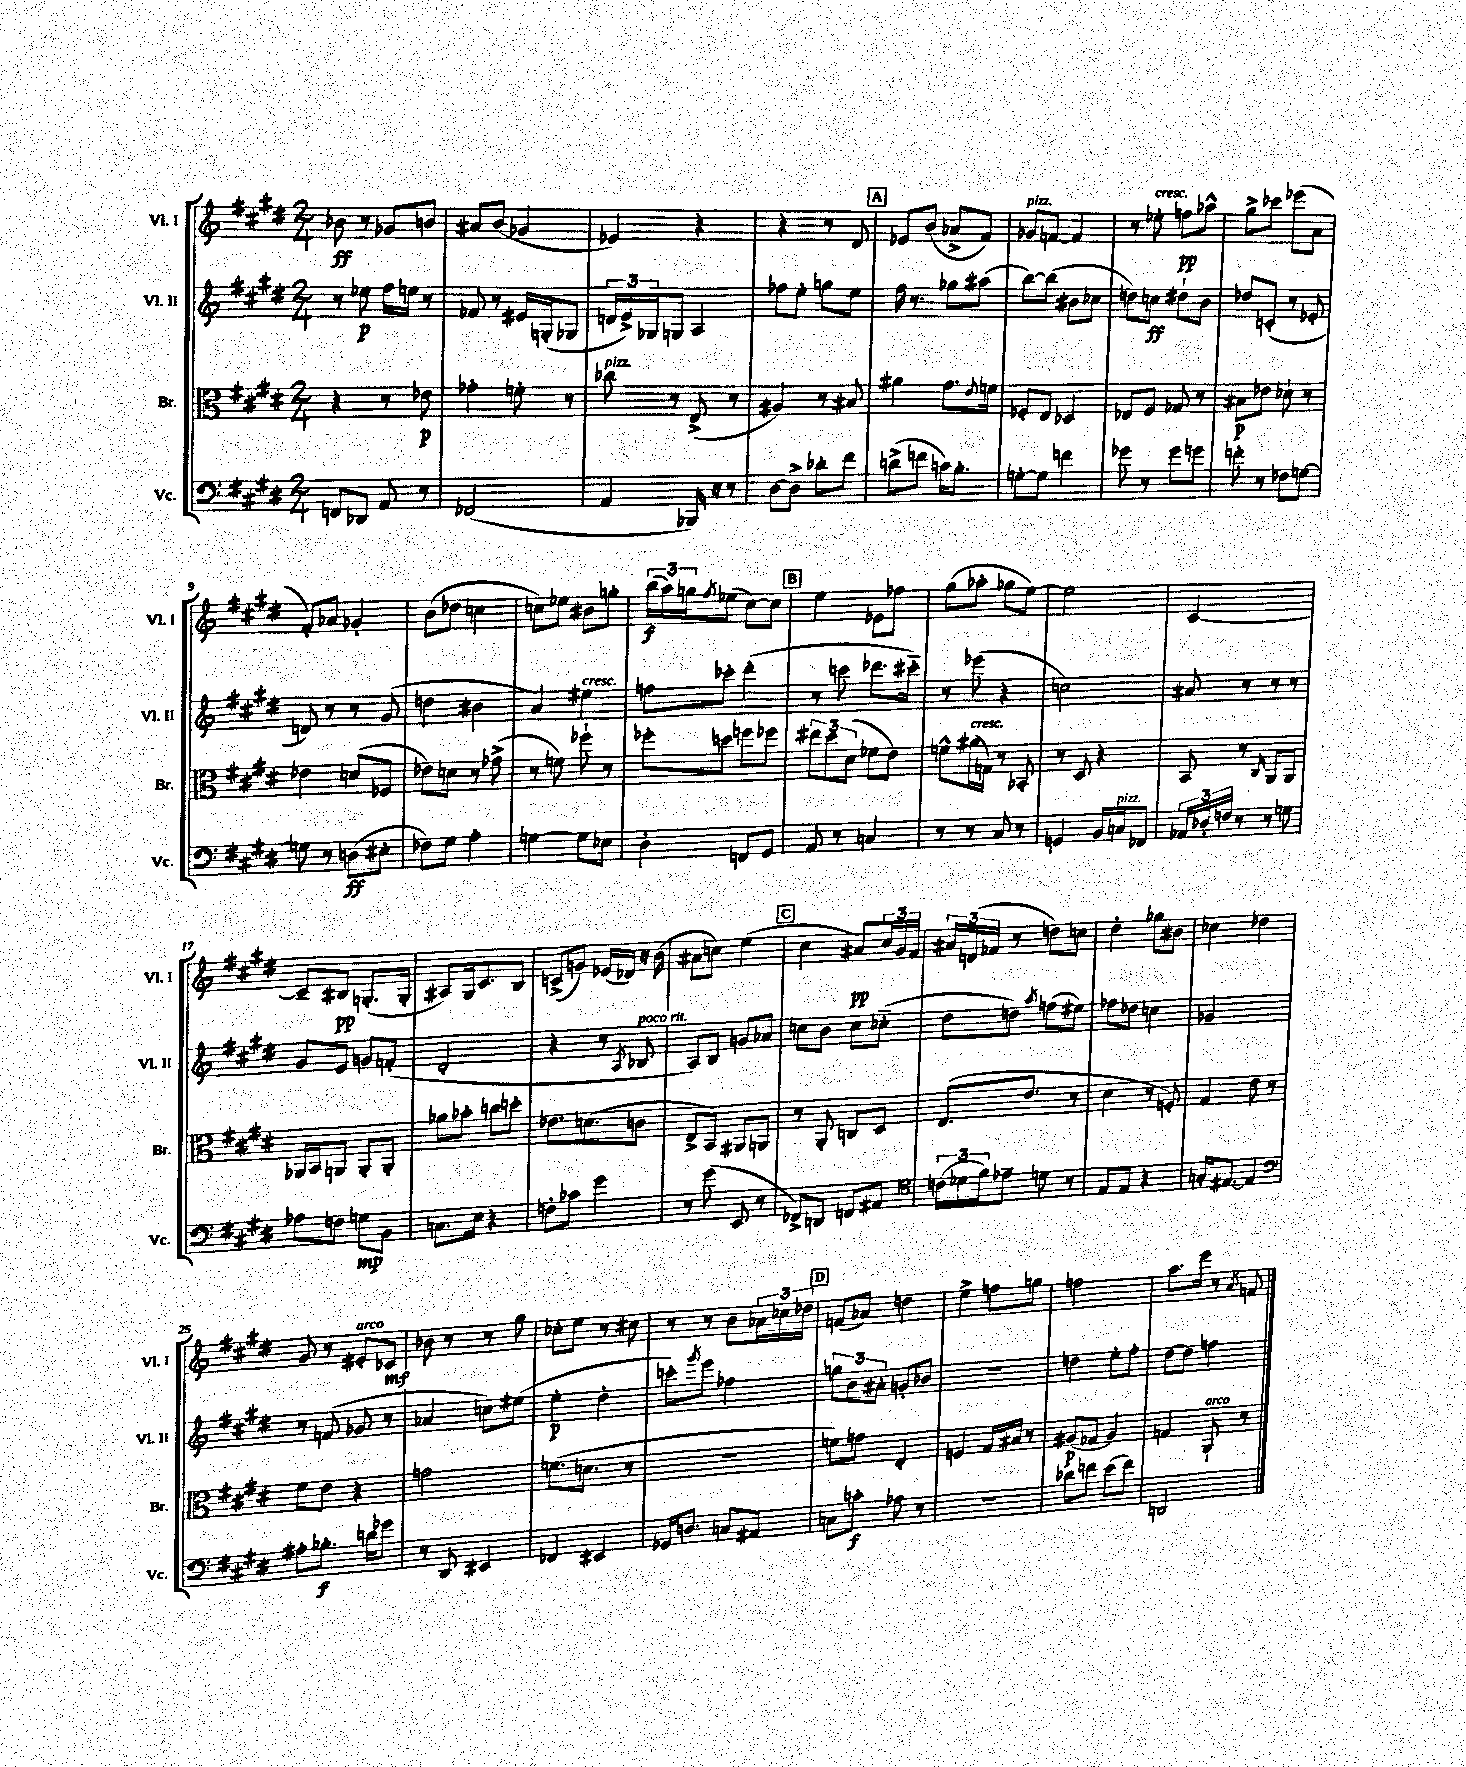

**kern	**dynam	**kern	**dynam	**kern	**dynam	**kern	**dynam
*part4	*part4	*part3	*part3	*part2	*part2	*part1	*part1
*staff4	*staff4	*staff3	*staff3	*staff2	*staff2	*staff1	*staff1
*I"Vc.	*	*I"Br.	*	*I"Vl. II	*	*I"Vl. I	*
*I'Vc.	*	*I'Br.	*	*I'Vl. II	*	*I'Vl. I	*
*clefF4	*	*clefC3	*	*clefG2	*	*clefG2	*
*k[f#c#g#d#]	*	*k[f#c#g#d#]	*	*k[f#c#g#d#]	*	*k[f#c#g#d#]	*
*M2/4	*	*M2/4	*	*M2/4	*	*M2/4	*
=1	=1	=1	=1	=1	=1	=1	=1
8FFn/L	.	4r	.	8r	.	8b-X\	ff
8DD-X/J	.	.	.	8ee-X\	p	8r	.
8AA/	.	8r	.	16ff#\LL	.	8g-X/L	.
.	.	.	.	16een\JJ	.	.	.
8r	.	8e-X\	p	8r	.	8bn/J	.
=2	=2	=2	=2	=2	=2	=2	=2
(2FF-X/	.	4g-X'\	.	8f-X/	.	8a#X/L	.
.	.	.	.	8r	.	(8b/J	.
.	.	8fn'\	.	16e#X/LL	.	4g-X/	.
.	.	.	.	(16Gn'/J	.	.	.
.	.	8r	.	8G-X/J	.	.	.
=3	=3	=3	=3	=3	=3	=3	=3
!	!	!LO:TX:a:i:t=pizz.	!	!	!	!	!
4AA/	.	8cc-X\	.	24dn/LL	.	4e-X/)	.
.	.	.	.	24e^/)	.	.	.
.	.	.	.	24G-X/J	.	.	.
.	.	8r	.	8Gn/J	.	.	.
16BBB-X/)	.	(8E^/	.	4A/	.	4r	.
16r	.	.	.	.	.	.	.
8r	.	8r	.	.	.	.	.
=4	=4	=4	=4	=4	=4	=4	=4
[8D#\L	.	4A#X/)	.	8ff-X\L	.	4r	.
8D#^\J]	.	.	.	8ee'\J	.	.	.
8d-X'\L	.	8r	.	8ggn\L	.	8r	.
8f#\J	.	8B#X/	.	8ee\J	.	8d#/	.
!!LO:REH:place=s1:t=A
=5	=5	=5	=5	=5	=5	=5	=5
(8dn^\L	.	4a#X\	.	16ff#\	.	8e-X/L	.
.	.	.	.	8.r	.	.	.
8fn\J	.	.	.	.	.	(8b/J	.
16cn\KL)	.	8.g#\L	.	8gg-X\L	.	8a-X^/L	.
8.B'\J	.	.	.	.	.	.	.
.	.	.	.	(8aa#X\J	.	8f#/J)	.
.	.	8qqe/	.	.	.	.	.
.	.	16fn\Jk	.	.	.	.	.
=6	=6	=6	=6	=6	=6	=6	=6
!	!	!	!	!	!	!LO:TX:a:i:t=pizz.	!
[8Gn'\L	.	8F-X'/L	.	[8bb\L)	.	8g-X/L	.
8G\J]	.	8E/J	.	(8bb\J]	.	[8fn/J	.
4fn\	.	4D-X/	.	8b#X\L	.	4f/]	.
.	.	.	.	8cc-X\J	.	.	.
=7	=7	=7	=7	=7	=7	=7	=7
8g-X\	.	8E-X/L	.	8ddn\L)	.	8r	.
!	!	!	!	!	!	!LO:TX:a:i:t=cresc.	!
8r	.	8F#/J	.	8ccn\J	ff	8ee-X'\	.
8g-\L	.	8G-X/	.	8dd#X`\L	.	8ffn\L	pp
8gn\J	.	8r	.	8b\J	.	8aa-X^^\J	.
=8	=8	=8	=8	=8	=8	=8	=8
8fn'\	.	8B#X\L	p	8dd-X/L	.	8gg#^\L	.
8r	.	8e-X\J	.	(8cn'/J	.	8ccc-X\J	.
8F-X\L	.	8d-X`\	.	8r	.	(8eee-X\L	.
[8Gn\J	.	8r	.	8e-X'/	.	8a\J	.
!!LO:LB:g=z
=9	=9	=9	=9	=9	=9	=9	=9
8Gn\]	.	4e-X\	.	8dn/)	.	8f#'/L)	.
8r	.	.	.	8r	.	8a-X/J	.
(8Dn\L	ff	(8dn/L	.	8r	.	4g-X'/	.
8E#X'\J	.	8F-X/J	.	(8g#/	.	.	.
=10	=10	=10	=10	=10	=10	=10	=10
8F-X\L)	.	8e-X\L)	.	4ddn\	.	(8b\L	.
8G#\J	.	8dn\J	.	.	.	8dd-X\J	.
4A'\	.	8r	.	4b#X\	.	4ccn\	.
.	.	(8g-X^\	.	.	.	.	.
=11	=11	=11	=11	=11	=11	=11	=11
[4Gn\	.	8r	.	4a/)	.	8ccn\L)	.
.	.	8fn\)	.	.	.	8ee-X\J	.
!	!	!	!	!LO:TX:a:i:t=cresc.	!	!	!
8G\L]	.	8ff-X`\	.	4ee#X\	.	8b#X\L	.
8E-X\J	.	8r	.	.	.	8ggn'\J	.
=12	=12	=12	=12	=12	=12	=12	=12
4D#'\	.	8ff-X'\L	.	8ffn\L	.	(24bb\LL	f
.	.	.	.	.	.	24aa\)	.
.	.	.	.	.	.	24ggn\J	.
.	.	.	.	.	.	8qff#/	.
.	.	8ddn\J	.	8ccc-X'\J	.	(8ee-X\J	.
8FFn/L	.	8ffn\L	.	(4ddd#'\	.	[8cc#\L)	.
8GG#/J	.	8ff-X\J	.	.	.	8cc#\J]	.
!!LO:REH:place=s1:t=B
=13	=13	=13	=13	=13	=13	=13	=13
8AA/	.	12ee#X\L	.	8r	.	4ee\	.
.	.	12dd#\	.	.	.	.	.
8r	.	.	.	8cccn\	.	.	.
.	.	(12d#\J	.	.	.	.	.
4Cn/	.	8f-X\L	.	8.ddd-X\L	.	8e-X\L	.
.	.	8e\J)	.	.	.	8ff-X\J	.
.	.	.	.	16ccc#X\Jk)	.	.	.
=14	=14	=14	=14	=14	=14	=14	=14
8r	.	8fn^^\L	.	8r	.	(8gg#\L	.
!	!	!LO:TX:a:i:t=cresc.	!	!	!	!	!
8r	.	(16a#X\L	.	(8eee-X\	.	8aa-X'\J	.
.	.	16Gn\JJ)	.	.	.	.	.
8C#/	.	8r	.	4r	.	8gg-X\L	.
8r	.	8BB-X'/	.	.	.	[8ee\J)	.
=15	=15	=15	=15	=15	=15	=15	=15
4GGn/	.	8r	.	2ccn\)	.	2ee\]	.
.	.	8D#/	.	.	.	.	.
16BB/LL	.	4r	.	.	.	.	.
!LO:TX:a:i:t=pizz.	!	!	!	!	!	!	!
16Cn/J	.	.	.	.	.	.	.
8FF-X/J	.	.	.	.	.	.	.
=16	=16	=16	=16	=16	=16	=16	=16
24AA-X/LL	.	8BB/	.	8a#X/	.	[2c#/	.
24D-X'/	.	.	.	.	.	.	.
24Fn/JJ	.	.	.	.	.	.	.
8r	.	8r	.	8r	.	.	.
.	.	16qqC#/	.	.	.	.	.
8r	.	8AA/L	.	8r	.	.	.
8Gn\	.	8AA/J	.	8r	.	.	.
!!LO:LB:g=z
=17	=17	=17	=17	=17	=17	=17	=17
8A-X\L	.	16AA-X/LL	.	8g#/L	.	8c#~/L]	.
.	.	16BB/J	.	.	.	.	.
8Fn\J	.	8AAn/J	.	8e/J	.	8B#X/J	pp
8Gn\L	mp	8AA'/L	.	8gn/L	.	(8.Gn'/L	.
8BB\J	.	8AA'/J	.	(8fn'/J	.	.	.
.	.	.	.	.	.	16G'/Jk	.
=18	=18	=18	=18	=18	=18	=18	=18
8.Cn\L	.	8a-X\L	.	2d#'/	.	8A#X/L)	.
.	.	8b-X'\J	.	.	.	16G#/k	.
16E\Jk	.	.	.	.	.	8.c#/	.
4r	.	8ccn\L	.	.	.	.	.
.	.	8ddn'\J	.	.	.	8B/J	.
=19	=19	=19	=19	=19	=19	=19	=19
8Fn'\L	.	8.e-X\L	.	4r	.	(8cn^/L	.
8c-X\J	.	.	.	.	.	8gn/J)	.
.	.	(8.dn\	.	.	.	.	.
4g#\	.	.	.	8r	.	(16e-X/LL	.
.	.	.	.	.	.	16d-X/JJ)	.
.	.	.	.	8qA/	.	.	.
!	!	!	!	!LO:TX:a:i:t=poco rit.	!	!	!
.	.	8cn\J	.	8B-X/	.	16r	.
.	.	.	.	.	.	(16b\	.
=20	=20	=20	=20	=20	=20	=20	=20
8r	.	8E^/L	.	8A/L)	.	8a#X\L	.
(8g#\	.	8BB/J)	.	8B/J	.	8ccn\J)	.
8EE/	.	8AA#X/L	.	8gn/L	.	(4ee\	.
8r	.	8AAn/J	.	8a-X/J	.	.	.
!!LO:REH:place=s1:t=C
=21	=21	=21	=21	=21	=21	=21	=21
8FF-X^/L)	.	8r	.	8ccn\L	.	4cc#\	.
8DDn/J	.	8AA'/	.	8b\J	.	.	.
8FFn/L	.	8Cn/L	.	8cc\L	.	8a#X/L)	pp
8AA#X/J	.	8D#/J	.	(8cc-X\J	.	24cc#/L	.
.	.	.	.	.	.	24g#/	.
.	.	.	.	.	.	24f#/JJ	.
=22	=22	=22	=22	=22	=22	=22	=22
*clefC4	*	*	*	*	*	*	*
(24cn\LL	.	(8.E/L	.	8dd#\L	.	24a#X/LL	.
24d-X\	.	.	.	.	.	(24dn/	.
24f#\J)	.	.	.	.	.	24f-X/JJ	.
8e-X~\J	.	.	.	8ddn\J)	.	8r	.
.	.	8.e/J	.	.	.	.	.
.	.	.	.	8qaa/	.	.	.
8dn\	.	.	.	(8ffn\L	.	8ddn\L)	.
8r	.	8r	.	8ee#X\J)	.	8ccn\J	.
=23	=23	=23	=23	=23	=23	=23	=23
8E/L	.	4d#\	.	8ff-X\L	.	4dd#'\	.
8E/J	.	.	.	8dd-X\J	.	.	.
4r	.	8r	.	4ccn\	.	8gg-X\L	.
.	.	8Fn'/)	.	.	.	8b#X\J	.
=24	=24	=24	=24	=24	=24	=24	=24
16Gn'/KL	.	4G#/	.	2g-X/	.	4cc-X\	.
[8.E#X/J	.	.	.	.	.	.	.
4E#/]	.	8e\	.	.	.	4dd-X\	.
.	.	8r	.	.	.	.	.
!!LO:LB:g=z
=25	=25	=25	=25	=25	=25	=25	=25
*clefF4	*	*	*	*	*	*	*
8A#X'\L	.	8f#\L	.	8r	.	8g#/	.
8.B-X'\J	f	8e\J	.	(8fn/	.	8r	.
!	!	!	!	!	!	!LO:TX:a:i:t=arco	!
.	.	4r	.	8g-X/	.	8e#X'/L	.
16dn\KL	.	.	.	.	.	.	.
8g-X\J	.	.	.	8r	.	8c-X/J	mf
=26	=26	=26	=26	=26	=26	=26	=26
8r	.	2gn\	.	4a-X/	.	8b-X\	.
8DD#/	.	.	.	.	.	8r	.
4EE#X/	.	.	.	8ccn\L)	.	8r	.
.	.	.	.	(8ee#X\J	.	8gg#\	.
=27	=27	=27	=27	=27	=27	=27	=27
4FF-X/	.	(8.fn\L	.	4ee'\	p	8cc-X'\L	.
.	.	.	.	.	.	8ee\J	.
.	.	8.dn\J	.	.	.	.	.
4EE#X/	.	.	.	4dd#'\	.	8r	.
.	.	8r	.	.	.	8cc#X\	.
=28	=28	=28	=28	=28	=28	=28	=28
16GG-X/KL	.	2r	.	8cccn'\L)	.	8r	.
8.Dn/J	.	.	.	.	.	.	.
.	.	.	.	8qggg#/	.	.	.
.	.	.	.	8eee\J	.	8r	.
8Cn/L	.	.	.	4ff-X\	.	8b\L	.
8AA#X/J	.	.	.	.	.	24a-X\L	.
.	.	.	.	.	.	24cc-X\	.
.	.	.	.	.	.	24dd-X\JJ	.
!!LO:REH:place=s1:t=D
=29	=29	=29	=29	=29	=29	=29	=29
8Cn\L	.	8fn\L)	.	12ggn\L	.	(8fn/L	.
.	.	.	.	12b\	.	.	.
8cn'\J	f	8gn\J	.	.	.	8a-X/J)	.
.	.	.	.	12a#X'\J	.	.	.
8A-X\	.	4E'/	.	8gn'/L	.	4ddn\	.
8r	.	.	.	8b-X/J	.	.	.
=30	=30	=30	=30	=30	=30	=30	=30
2r	.	4Fn/	.	2r	.	4ee^\	.
.	.	16G#/LL	.	.	.	8ffn\L	.
.	.	16B#X/JJ	.	.	.	.	.
.	.	8r	.	.	.	8ggn\J	.
=31	=31	=31	=31	=31	=31	=31	=31
8d-X\L	.	(8A#X/L	p	4ddn\	.	2ffn\	.
8fn\J	.	8G-X/J	.	.	.	.	.
(8e\L	.	4A#/)	.	8ee'\L	.	.	.
8f\J)	.	.	.	8ff#'\J	.	.	.
=32	=32	=32	=32	=32	=32	=32	=32
2DDn/	.	4Gn/	.	[8dd#\L	.	8.aa\L	.
.	.	.	.	8dd#\J]	.	.	.
.	.	.	.	.	.	16eee\Jk	.
!	!	!LO:TX:a:i:t=arco	!	!	!	!	!
.	.	8AA`/	.	4ffn\	.	8r	.
.	.	.	.	.	.	8qa/	.
.	.	8r	.	.	.	8fn/	.
==	==	==	==	==	==	==	==
*-	*-	*-	*-	*-	*-	*-	*-
